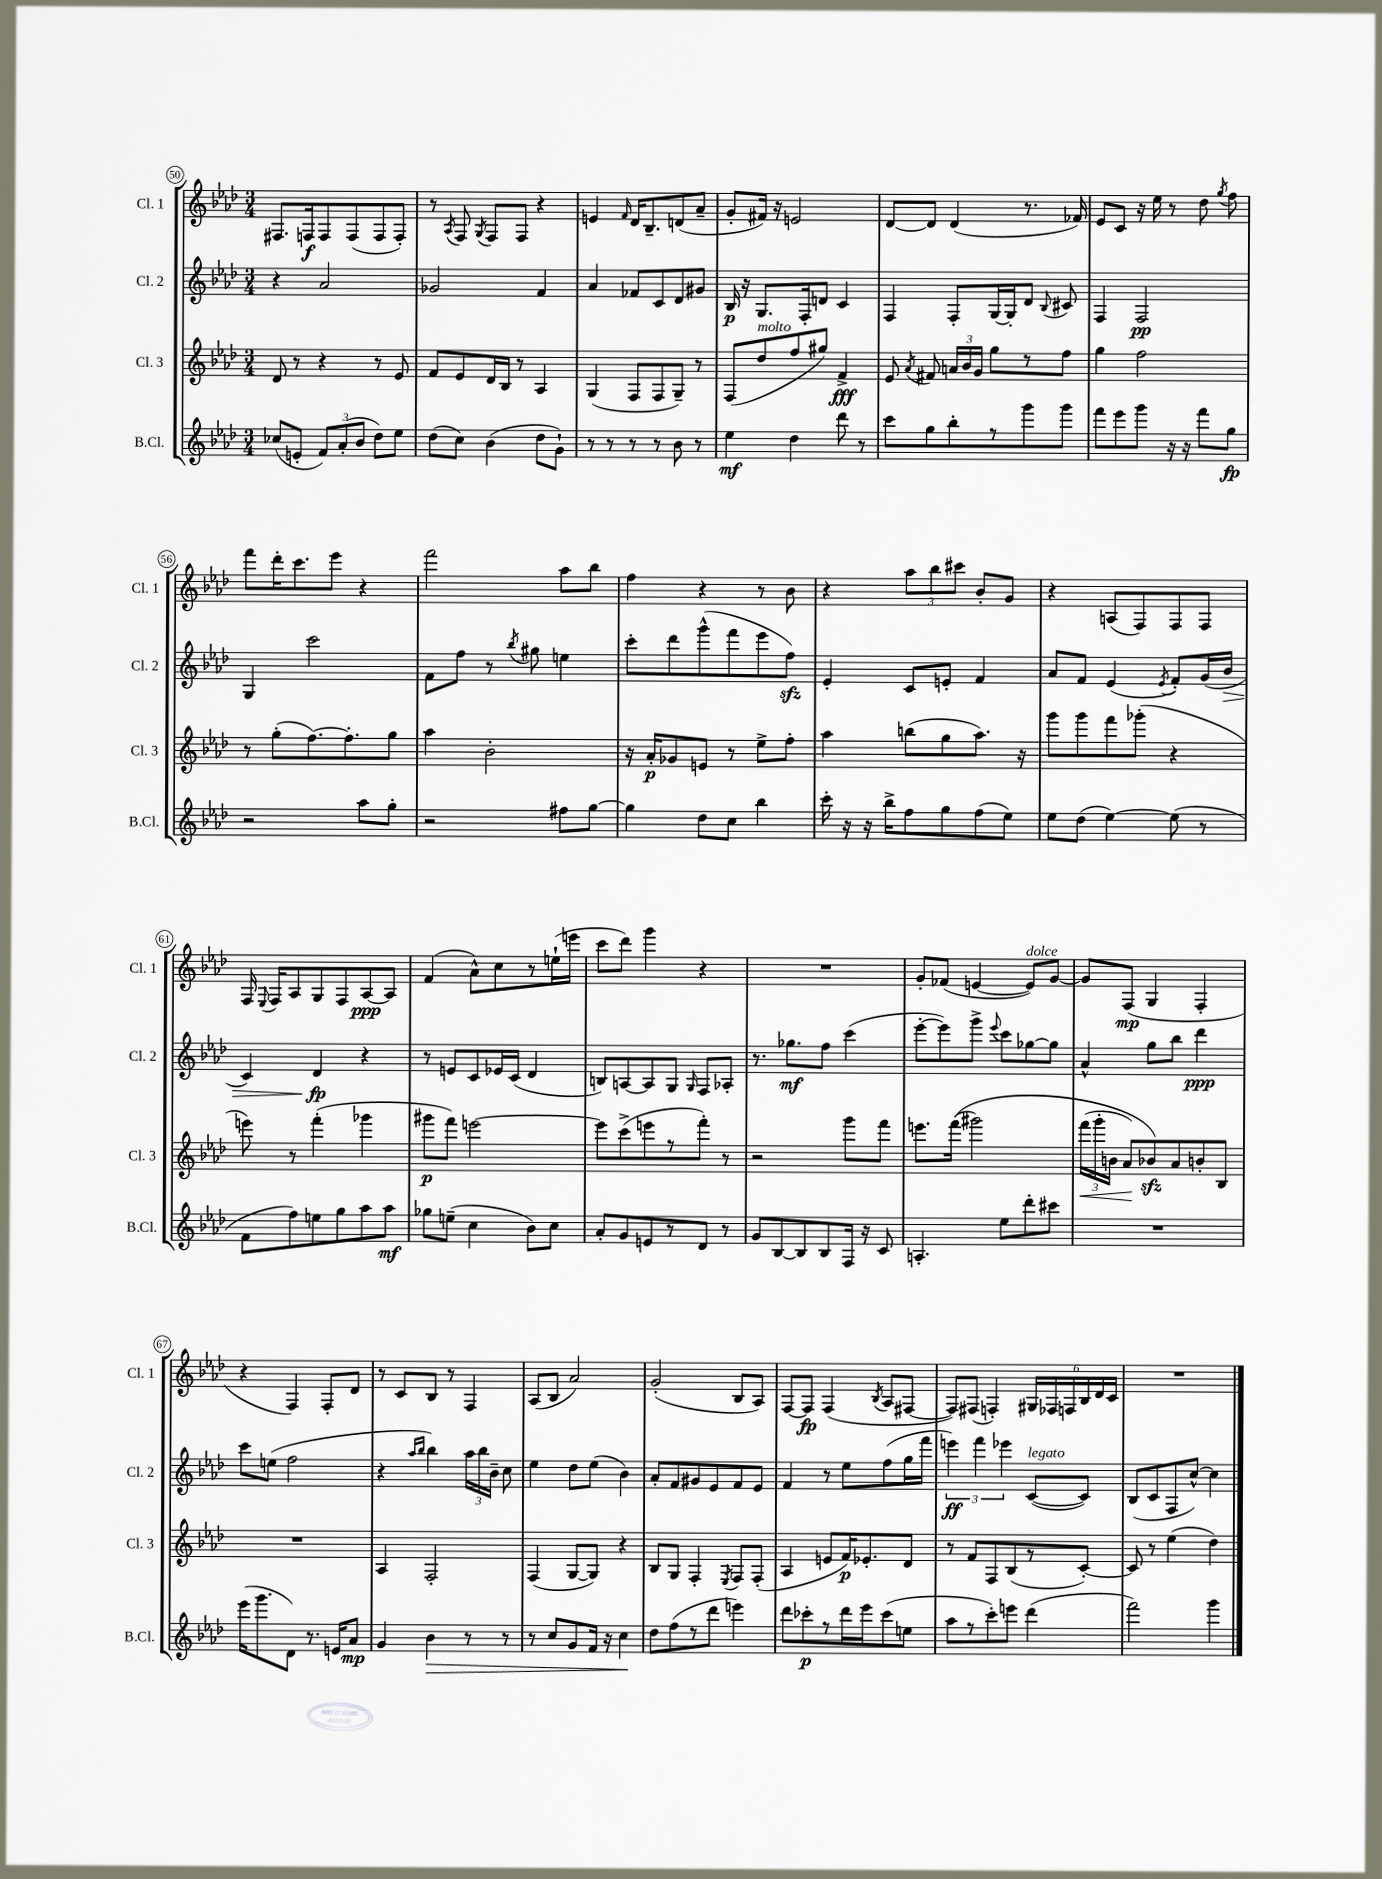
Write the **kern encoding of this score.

**kern	**kern	**kern	**kern
*staff4	*staff3	*staff2	*staff1
*clefG2	*clefG2	*clefG2	*clefG2
*k[b-e-a-d-]	*k[b-e-a-d-]	*k[b-e-a-d-]	*k[b-e-a-d-]
*M3/4	*M3/4	*M3/4	*M3/4
(8cc-/L	8d-/	4r	8.F#/L
8e'/J	8r	.	.
.	.	.	16F/k
12f/L)	4r	2a-/	8F/
(12a-'/	.	.	.
.	.	.	(8F/
12b-/J	.	.	.
8dd-\L)	8r	.	8F/
8ee-\J	8e-/	.	8F'/J)
=	=	=	=
(8dd-\L	8f/L	2g-/	8r
.	.	.	8qA-/
8cc\J)	8e-/	.	8F/
.	.	.	8qG/
(4b-\	16d-/L	.	8F/L
.	16B-/JJ	.	.
.	8r	.	8F/J
8dd-\L	4A-/	4f/	4r
8g`\J)	.	.	.
=	=	=	=
8r	(4G/	4a-/	4e/
8r	.	.	.
.	.	.	16qqf/
8r	8F/L	8f-/L	16d-/LK
.	.	.	8.B-~/
8r	8F/	8c/	.
8b-\	8G~/J)	8d-/	(8d/
8r	8r	8g#/J	8a-~/J
=	=	=	=
4ee-\	(8F/L	16B-/	8g'/L
.	.	16r	.
.	8dd-/	8.G/L	16f#/Jk)
.	.	.	16r
4dd-\	8ff/	.	2e/
.	.	16F'/k	.
.	8gg#/J)	8d/J	.
8ddd-\	4f^/	4c/	.
8r	.	.	.
=	=	=	=
8ccc\L	8e-/	4F/	[8d-/L
.	8qa-/	.	.
8gg\	8f#/	.	8d-/]J
8bb-'\	24a/LL	8F'/L	(4d-/
.	24b-/	.	.
.	24g/JJ	.	.
8r	8gg\L	[16G/L	.
.	.	16G'/]J	.
8ggg\	8r	8d-/J	8.r
.	.	8qqB-/	.
8ggg\J	8ff\J	8c#/	.
.	.	.	16f-/)
=	=	=	=
8fff\L	4gg\	4F/	8e-/L
8eee-\	.	.	8c/J
8ggg\J	2ff\	2F/	16r
.	.	.	16ee-\
16r	.	.	8r
16r	.	.	.
8fff\L	.	.	8dd-\
.	.	.	8qgg/
8gg\J	.	.	8ff\
=	=	=	=
2r	8r	4G/	8fff\L
.	(8gg'\L	.	16ddd-'\K
.	.	.	8.ccc\
.	[8.ff\)	2ccc\	.
.	.	.	8eee-\J
.	8.ff'\]	.	.
8aa-\L	.	.	4r
8gg'\J	8gg\J	.	.
=	=	=	=
2r	4aa-\	8f\L	2fff\
.	.	8ff\J	.
.	2b-'\	8r	.
.	.	8qbb-/	.
.	.	8gg#\	.
8ff#\L	.	4ee\	8aa-\L
[8gg\J	.	.	8bb-\J
=	=	=	=
4gg\]	16r	8ccc'\L	4ff\
.	16a-'/LK	.	.
.	8g-/	8ddd-\	.
8dd-\L	8e/J	(8ggg^^\	4r
8cc\J	8r	8fff\	.
4bb-\	8ee-^\L	8eee-\	8r
.	8ff'\J	8ff\J)	8b-\
=	=	=	=
16ccc'\	4aa-\	4e-'/	4r
16r	.	.	.
16r	.	.	.
16bb-^\LK	.	.	.
8ff\	(8bb\L	8c/L	12aa-\L
.	.	.	12bb-\
8gg\	8gg\	8e'/J	.
.	.	.	12ccc#\J
(8ff\	8.aa-\J)	4f/	8b-'/L
8ee-\J)	.	.	8g/J
.	16r	.	.
=	=	=	=
8ee-\L	8ggg\L	8a-/L	4r
(8dd-\J	8ggg\	8f/J	.
[4ee-\)	8fff\	(4e-/	(8A/L
.	(8ggg-'\J	.	8F/)
.	.	8qe-/	.
(8ee-\]	4r	8f'/L)	8F/
8r	.	(16g/L	8F/J
.	.	16b-/JJ	.
=	=	=	=
8f\L	8eee\)	4c/)	16F/
.	.	.	8qqE-/
.	.	.	16F/LK
8ff\)	8r	.	8A-/
8ee\	(4fff'\	4d-/	8G/
8gg\	.	.	8F/
8aa-\	4ggg-\	4r	[8A-/
8aa-\J	.	.	8A-/]J
=	=	=	=
8gg-\L	8ggg#\L	8r	(4f/
(8ee~\J	8fff\J)	8e/L	.
4cc\	[2eee\	8c/	8a-^^\L)
.	.	16e-/L	8cc\
.	.	(16c/JJ	.
8b-\L)	.	4d-/	8r
8cc\J	.	.	(16ee`\L
.	.	.	16eee\JJ
=	=	=	=
8a-'/L	8eee\]L	8B/L)	8ccc\L
8g/	(8ccc^\	[8A/	8ddd-\J)
8e/	8eee\	8A/]	4ggg\
8r	8r	8G/J	.
.	.	16qqG/	.
8d-/J	8fff'\J)	8F/L	4r
8r	8r	8A-'/J	.
=	=	=	=
8g/L	2r	8.r	2.r
[8B-/	.	.	.
.	.	8.gg-\L	.
8B-/]	.	.	.
8B-/	.	8ff\J	.
16F/Jk	8ggg\L	(4ccc\	.
16r	.	.	.
8c/	8fff\J	.	.
=	=	=	=
4.A'/	8.eee\L	[8eee-'\L	8g'/L
.	.	8eee-\])	(8f-/J
.	&((16fff\Jk	.	.
.	2ggg#\)	8ggg^\J	[4e/
.	.	8qqeee-/	.
8ee-\L	.	8ccc\L	.
8ddd-'\	.	[8gg-\	8e/]L)
8ccc#\J	.	8gg-\]J	[8g/J
=	=	=	=
2.r	(24fff\LL	4a-^^/	8g/]L
.	24ggg'\	.	.
.	24b\JJ	.	.
.	8a-/L)	.	(8F/J
.	8b-/&)	8gg\L	4G/
.	8a-/	8bb-\J	.
.	8b'/	4ddd-\	4F'/
.	8B-/J	.	.
=	=	=	=
(16eee-\LK	2.r	8ccc\L	4r
8.ggg\	.	.	.
.	.	(8ee\J	.
8d-\J)	.	2ff\	4F/)
8.r	.	.	.
.	.	.	8F'/L
16e/LK	.	.	.
8a-/J	.	.	8d-/J
=	=	=	=
4g/	4A-/	4r	8r
.	.	.	8c/L
.	.	16qqaa-/LL	.
.	.	16qqbb-/JJ	.
4b-\	2F'/	4bb-\)	8B-/J
.	.	.	8r
8r	.	24aa-\LL	4F/
.	.	24bb-\	.
.	.	24b-~\JJ	.
8r	.	8cc\	.
=	=	=	=
8r	(4F/	4ee-\	(8A-/L
8cc/L	.	.	8B-/J
8g/	[8G/L	8dd-\L	2a-/)
16f/Jk	8G/]J)	(8ee-\J	.
16r	.	.	.
4cc\	4r	4b-\)	.
=	=	=	=
8dd-\L	8B-/L	8a-'/L	(2g'/
(8ff\	8G/J	8f/	.
8r	4F'/	8g#/	.
8ddd-\J	.	8e-/	.
.	8qE-/	.	.
4eee\)	8F/L	8f/	8B-/L
.	(8F'/J	8e-/J	8A-/J)
=	=	=	=
8ddd-\L	4A-/	4f/	[8F/L
8ccc-'\	.	.	8F/]J
8r	8e/L	8r	(4F/
16ddd-\L	16f/K)	8ee-\L	.
16eee-\J	8.e-'/	.	.
.	.	.	8qB-/
(8ccc-\	.	(8ff\	8A-/L
8ee\J	8d-/J	16gg\L	[8F#/J
.	.	16fff\JJ	.
=	=	=	=
8aa-\L	8r	6eee\)	8F#/]L)
8r	8f/L	.	(8F#/J
.	.	6fff\	.
8ccc'\)	8F/	.	4F'/)
.	.	6eee-\	.
8eee\J	(8B-/	.	.
(4ddd-\	8r	([8c/L	24G#/LL
.	.	.	24F-/
.	.	.	24F/
.	[8c'/J)	8c/]J)	24B-/
.	.	.	24d-/
.	.	.	24c/JJ
=	=	=	=
2fff\)	8c/]	(8B-/L	2.r
.	8r	8c/	.
.	(4ee-\	8F/	.
.	.	[8cc^^/J)	.
4ggg\	4dd-\)	4cc\]	.
==	==	==	==
*-	*-	*-	*-
